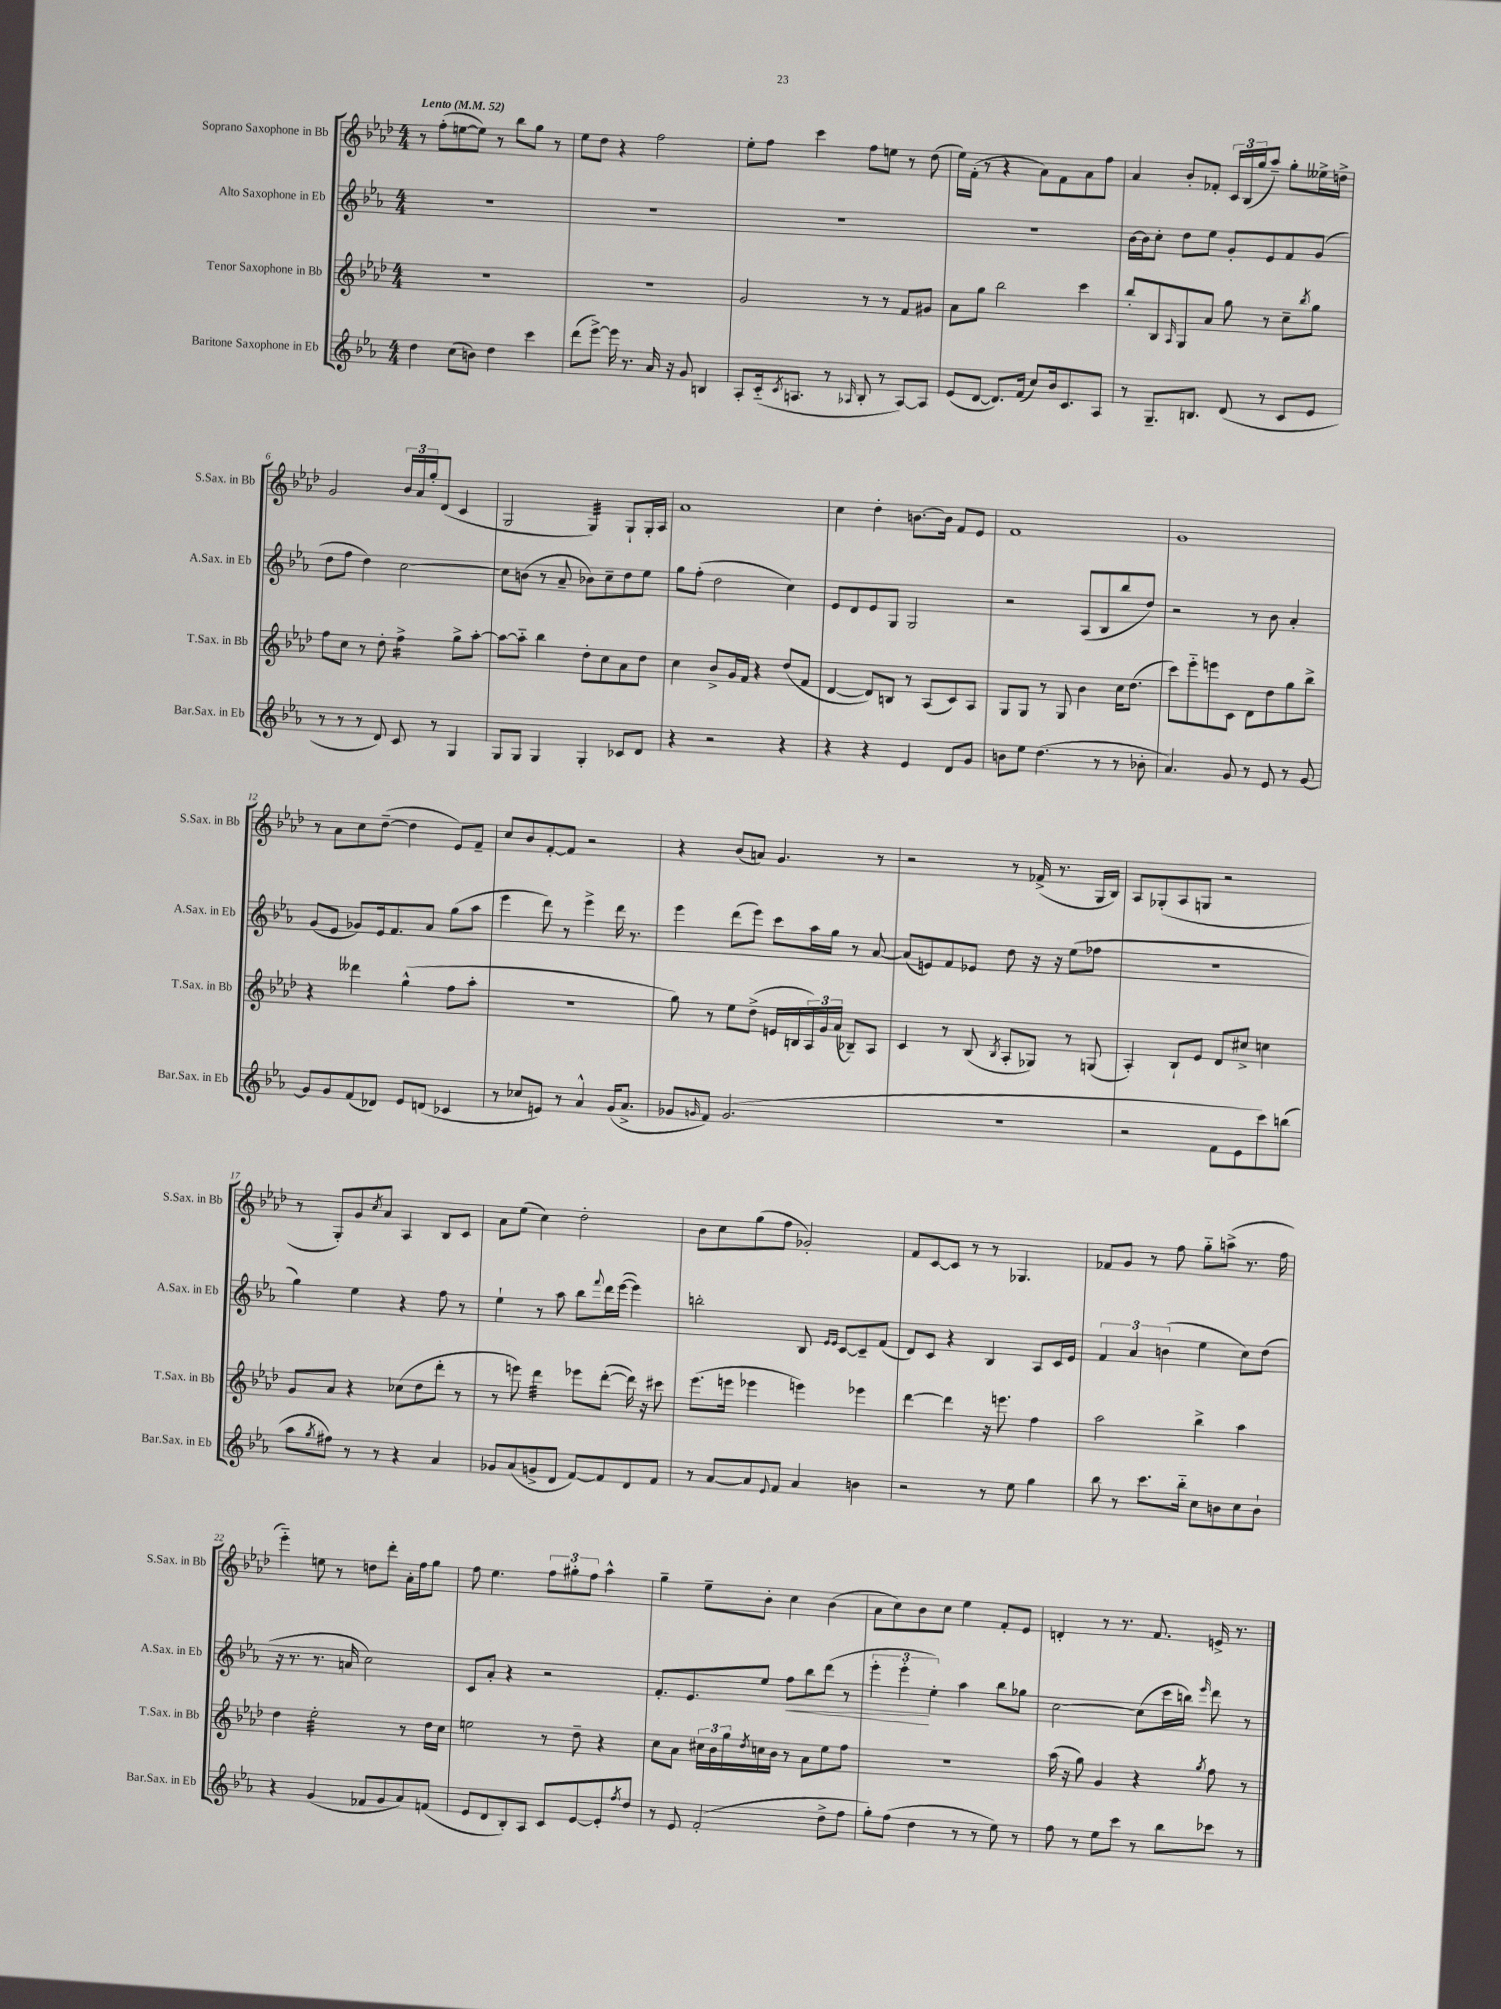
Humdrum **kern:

**kern	**kern	**kern	**kern
*staff4	*staff3	*staff2	*staff1
*clefG2	*clefG2	*clefG2	*clefG2
*k[b-e-a-]	*k[b-e-a-d-]	*k[b-e-a-]	*k[b-e-a-d-]
*M4/4	*M4/4	*M4/4	*M4/4
*MM52	*MM52	*MM52	*MM52
4dd	1r	1r	8r
.	.	.	(8ff'
(8cc	.	.	[8ee
8b)	.	.	8ee])
4dd	.	.	8r
.	.	.	8bb-
4ccc	.	.	8gg
.	.	.	8r
=	=	=	=
(8ddd	1r	1r	8ee-
[8eee-^)	.	.	8dd-
16eee-]	.	.	4r
8.r	.	.	.
16a-	.	.	2ff
16r	.	.	.
8g	.	.	.
4B	.	.	.
=	=	=	=
8A-'	2g	1r	8ee-'
(16c'~	.	.	8ff
8qc	.	.	.
8.A	.	.	.
.	.	.	4ccc
8r	.	.	.
16qqA-	.	.	.
8B-'	8r	.	8ff
8r	8r	.	8ee
[8A-)	8f	.	8r
8A-]	8g#	.	(8dd-
=	=	=	=
(8e-	8a-	1r	16ee-)
.	.	.	(16f'
[8d	8gg	.	8r
8.d])	2bb-	.	4r
(16f	.	.	.
8cc)	.	.	8a-)
16b-	.	.	8f
8.c	.	.	.
.	4ccc	.	8a-
8A-	.	.	8ff
=	=	=	=
8r	8bb-'	[16b-	4a-
.	.	16b-]	.
8.G~	8B-	8cc'	.
.	16qqA-	.	.
.	8G	8dd	8b-'
8.B	.	.	.
.	8a-	8ee-	8f-'
(8d	8gg	8g'	24c
.	.	.	(24B-
.	.	.	24gg
8r	8r	8e-	8aa-~)
8c	8cc~	8f	8gg'
.	8qbb-	.	.
8e-	8gg	(8g	16ee--^
.	.	.	16dd^
=	=	=	=
8r	8ff	8dd	2g
8r	8cc	8ff	.
8r	8r	4dd)	.
8d)	8dd-'	.	.
8c	4ff^	[2cc	24b-
.	.	.	24a-
.	.	.	24gg'
8r	.	.	(8d-
4G	8gg^	.	4c
.	[8aa-'	.	.
=	=	=	=
8G	8aa-_	8cc]	2G
8G	8aa-'~]	(8b	.
4G	4bb-	8r	.
.	.	8a-~	.
4G'	8dd-'	8b-)	4G)
.	8cc	8cc~	.
8c-	8a-	8dd	8G`
8d	8dd-	8ee-	16G'
.	.	.	16A-
=	=	=	=
4r	4cc	8gg	1a-
.	.	(8ff'	.
2r	8b-^	2dd	.
.	16g	.	.
.	16f	.	.
.	4r	.	.
4r	(8dd-	4cc)	.
.	8f	.	.
=	=	=	=
4r	[4d-	8e-	4cc
.	.	8d	.
4r	8d-])	8e-	4dd-'
.	8B	8G	.
4e-	8r	2G	[8.b
.	(8A-	.	.
.	.	.	16b]
8d	8c)	.	8f
8g	8A-	.	8e-
=	=	=	=
8b	8G	2r	1f
8ee-	8G	.	.
(4.dd	8r	.	.
.	8G	.	.
.	4b-	(8A-	.
8r	.	8B-	.
8r	16cc	8bb-	.
.	(8.dd-	.	.
8b-'	.	8dd)	.
=	=	=	=
4.a-)	8ccc)	2r	1g
.	8eee-'~	.	.
.	8eee	.	.
8g	8c	.	.
8r	8d-	8r	.
8e-	8dd-	8b-	.
8r	8gg	4a-'	.
[8g	8bb-^	.	.
=	=	=	=
8g]	4r	(8g	8r
8g	.	8e-	8a-
(8f	4ddd--	8g-)	8cc
8d-)	.	16e-	([8dd-~
.	.	8.f	.
8e-	(4gg^^	.	4dd-]
(8d	.	8a-	.
4c-	8ff	(8gg	8e-)
.	8aa-'	8aa-	8f~
=	=	=	=
8r	1r	4eee-	8cc
8cc-	.	.	8b-
8e)	.	8ddd)	[8f'
8r	.	8r	8f]
4a-^^	.	4eee-^	2r
(16g	.	16ddd	.
8.a-^	.	8.r	.
=	=	=	=
8g-	8gg)	4eee-	4r
16qqg	.	.	.
8f)	8r	.	.
(2.g	8ee-	(8ddd	(8b-
.	(8dd-^	8eee-)	8a)
.	16e	8ccc	4.g
.	16B	.	.
.	24A-)	16aa-	.
.	24g	.	.
.	.	16gg	.
.	(24a-	.	.
.	8B-~)	8r	.
.	8A-	[8a-	8r
=	=	=	=
1r	4c	(8a-]	2r
.	.	8e)	.
.	8r	8f	.
.	(8B-	8e-	.
.	8qB-	.	.
.	8A-'	8dd	8r
.	8G-)	16r	(16f-^
.	.	16r	8.r
.	8r	(8ee-	.
.	(8G	8ff-	16G
.	.	.	16B-)
=	=	=	=
2r	4A-')	1r	8A-
.	.	.	(8G-'
.	8B-`	.	8A-
.	8e-	.	8G
8f	8d-	.	2r
8e-	8cc#^	.	.
8ccc)	4cc	.	.
(8bb	.	.	.
=	=	=	=
8aa-	8g	4gg)	8r
8qgg	.	.	.
8ff#)	8a-	.	8G')
8r	4r	4ee-	8g
.	.	.	8qcc
8r	.	.	8a-
4r	(8cc-	4r	4A-
.	8dd-	.	.
4a-	8ddd-'	8ff	8B-
.	8r	8r	8c
=	=	=	=
8g-	8r	4ee-`	8a-
(8a-	8eee)	.	(8ee-
8g^	4ddd-	8r	4cc)
8d	.	8aa-	.
[8f)	8eee-	8bb-	2dd-'
.	.	8qqfff	.
8f]	([8ddd-'	16ddd	.
.	.	([16eee-	.
8d	16ddd-])	4eee-])	.
.	16r	.	.
8f	8ccc#	.	.
=	=	=	=
8r	(8.eee-	2bb'	8b-
[8a-	.	.	8cc
.	16eee	.	.
8a-]	4eee-	.	(8gg
8qqe-	.	.	.
8f	.	.	8ff
4a-	4eee)	8B-	2g-')
.	.	16qqe-	.
.	.	16qqe-	.
.	.	[8c	.
4b	4eee-	8c~]	.
.	.	(8f	.
=	=	=	=
2r	[4ddd-	8d)	8f
.	.	8c	[8c
.	4ddd-]	4r	8c]
.	.	.	8r
8r	16r	4B-	8r
.	8.eee	.	.
8ee-	.	.	4.G-
4gg	4ff	8A-	.
.	.	16c	.
.	.	16e-	.
=	=	=	=
8bb-	2aa-	6f	8f-
8r	.	.	8g
.	.	6a-	.
8.ccc	.	.	8r
.	.	(6b	.
.	.	.	8ff
16bb-'~	.	.	.
8cc	4bb-^	4ee-	8gg'~
8b	.	.	(8aa^
8cc	4aa-	8cc)	8.r
8b`	.	(8dd	.
.	.	.	16ff
=	=	=	=
4r	4dd-	16r	4eee-'~)
.	.	8.r	.
(4g	2ee-'	8.r	8ee
.	.	.	8r
.	.	16a	.
8f-	.	2cc)	8dd
8g	.	.	8ddd-'
8a-)	8r	.	16a-'
.	.	.	16ff
(8f	16dd-	.	8gg
.	16cc	.	.
=	=	=	=
8e-	2ee	8c	8ff
8d	.	8a-'	4.ee-
8B-')	.	4r	.
8A-	.	.	.
8c	8r	2r	12ff
.	.	.	12gg#'
[8e-	8dd-~	.	.
.	.	.	12ff
8e-']	4r	.	4aa-^^
8qff	.	.	.
8dd	.	.	.
=	=	=	=
8r	8cc	8.f'	4gg~
8e-	8a-	.	.
.	.	8.e-	.
(2f'	24cc#	.	8ee-~
.	24b-	.	.
.	24gg	.	.
.	8qdd-	.	.
.	16cc	8ee-	8b-'
.	16b-	.	.
.	8r	8ff	4cc
.	8a-	8bb-	.
8dd^	8ee-	(8ddd	(4b-
8ff	8ff	8r	.
=	=	=	=
8gg')	1r	6eee-'	8a-
(8ff	.	.	8cc)
.	.	6eee-'	.
4dd	.	.	8b-
.	.	6ee-')	.
.	.	.	8cc
8r	.	4aa-	4ee-
8r	.	.	.
8ee-)	.	8bb-	8f'
8r	.	8gg-	8e-
=	=	=	=
8ff	(16aa-	[2cc	4d'
.	16r	.	.
8r	8gg)	.	.
8ee-	4g	.	8r
8ccc	.	.	8.r
8r	4r	(8cc]	.
.	.	.	8.f
8bb-	.	16ccc	.
.	.	16bb)	.
.	8qgg	16qqeee-	.
8ccc-	8ff	8ddd	16e^
.	.	.	8.r
8r	8r	8r	.
==	==	==	==
*-	*-	*-	*-
